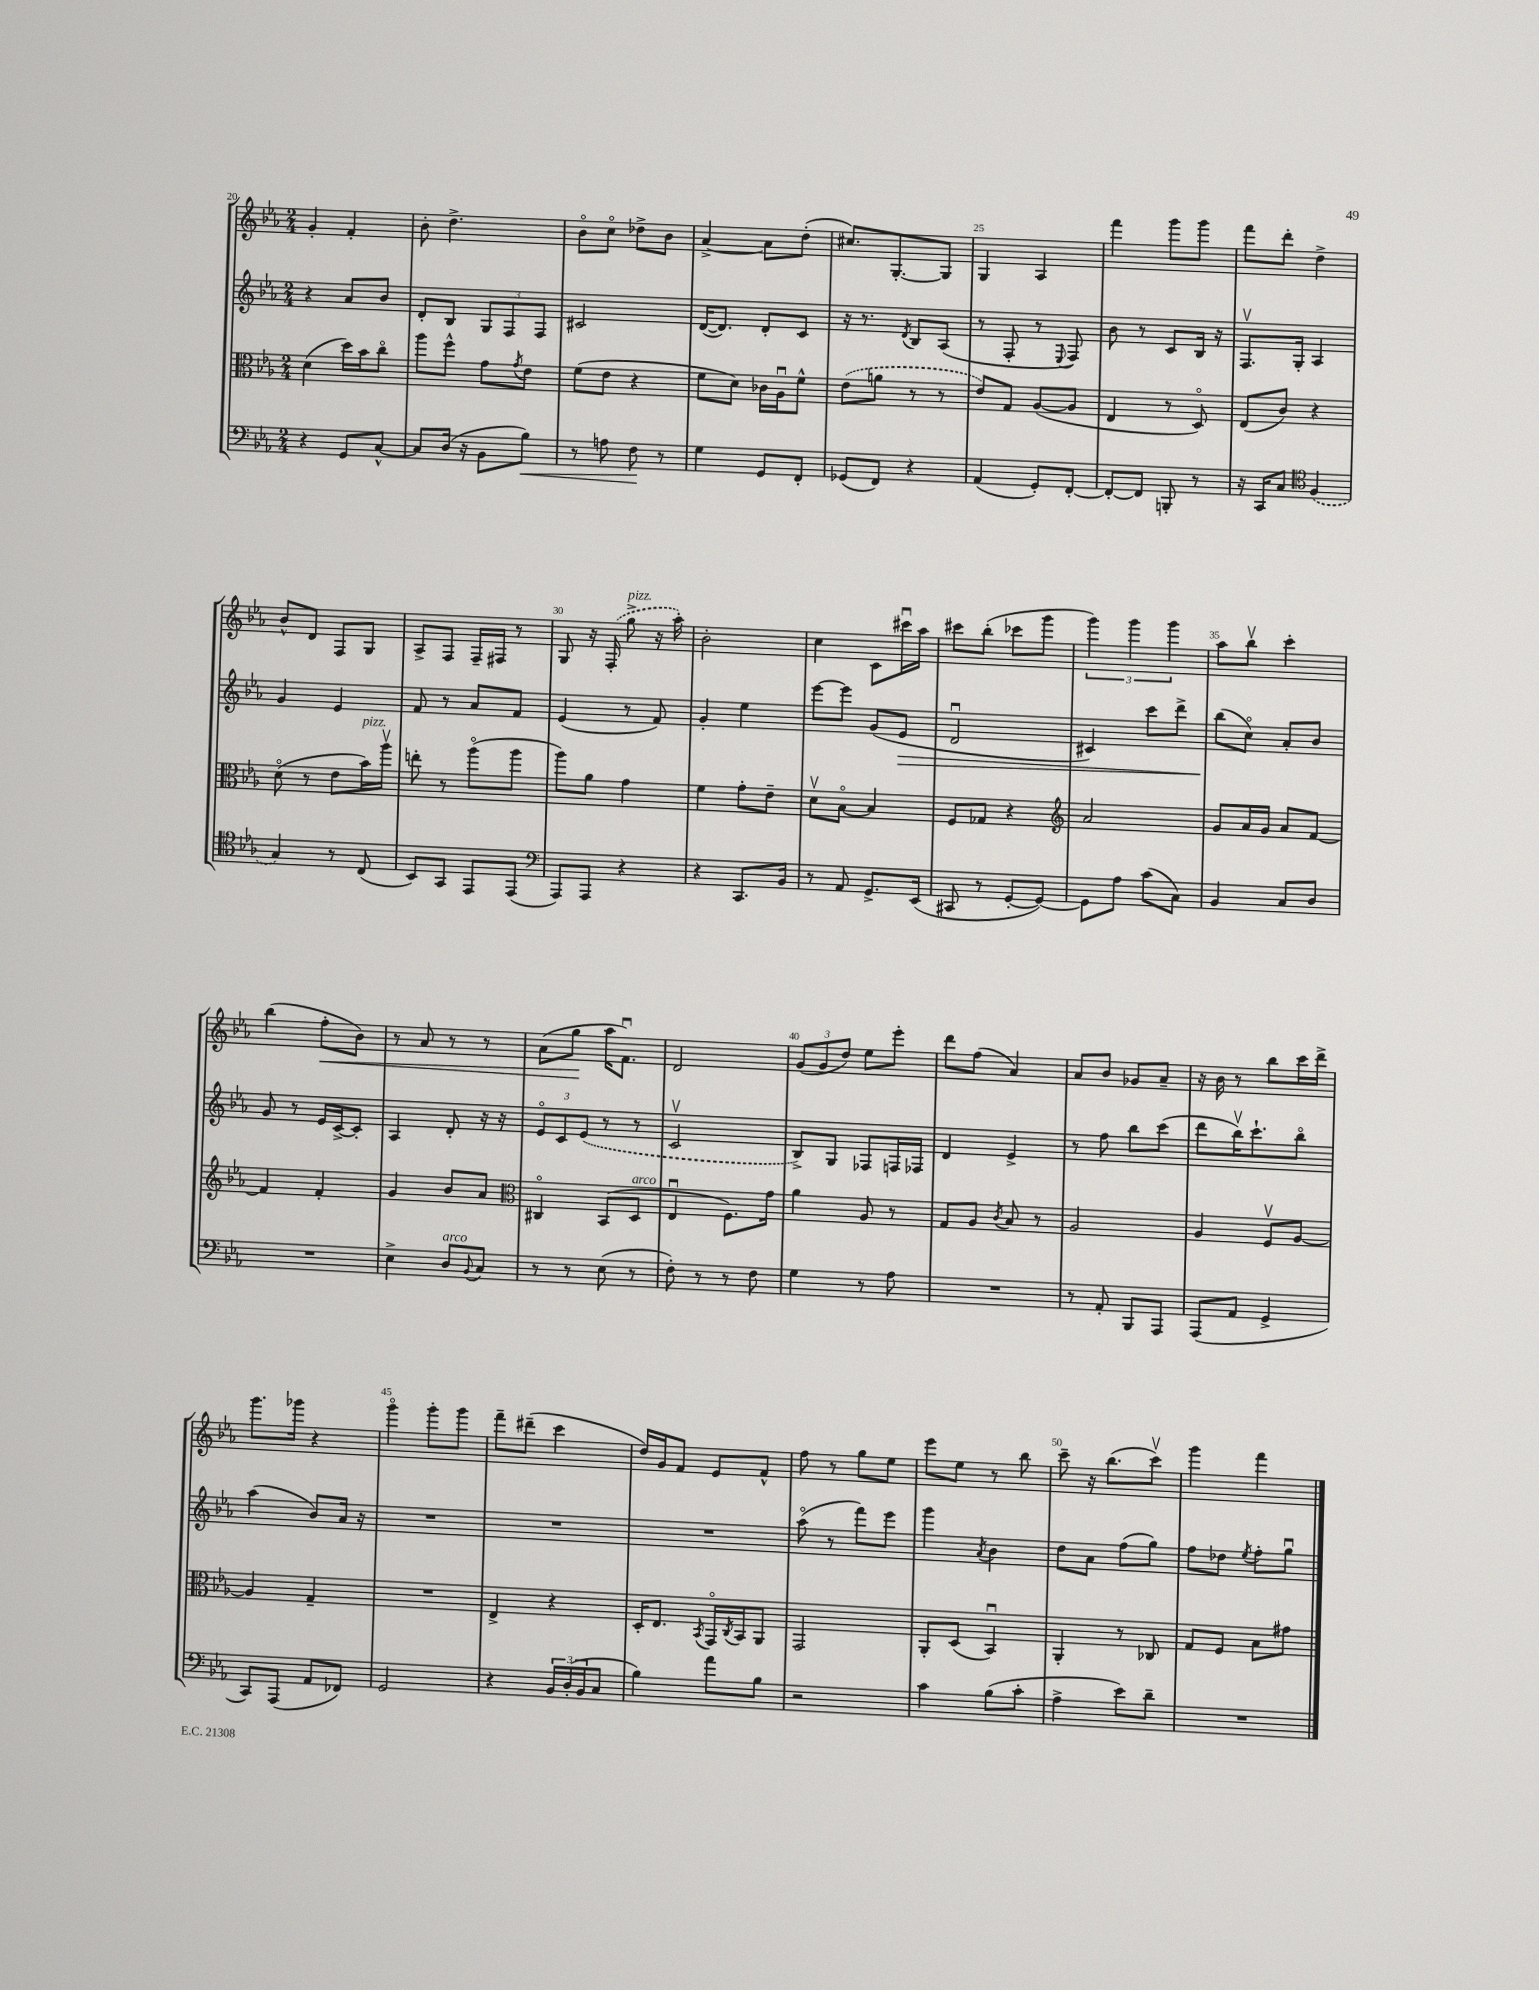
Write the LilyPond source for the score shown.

<<
\new StaffGroup <<
\new Staff = "s0" {
    \clef treble \key ees \major \numericTimeSignature \time 2/4
    g'4-. f'4-. |
    bes'8-. d''4.-> |
    bes'8\flageolet c''8\flageolet des''8-> bes'8 |
    aes'4~-> aes'8 d''8-.( |
    cis''8.) g8.~-. g8 |
    g4 aes4 |
    f'''4 g'''8 g'''8 |
    f'''8 d'''8-. d''4-> |
    bes'8-^ d'8 f8 g8 |
    aes8-> f8 f16-- fis16 r8 |
    g8 r16 \once \slurDashed f16-.( g''8->^\markup { \italic "pizz." } r16 aes''16-.) |
    bes'2-. |
    c''4 c'8 cis'''16\downbow aes''16 |
    cis'''8 bes''8-.( ces'''8 g'''8 |
    \tuplet 3/2 { g'''4) g'''4 g'''4 } |
    aes''8 bes''8\upbow c'''4-. |
    bes''4( f''8-.\< bes'8) |
    r8 aes'8 r8 r8 |
    aes'8( g''8\! aes''16 f'8.\downbow) |
    d'2 |
    \tuplet 3/2 { g'8( g'8 d''8) } ees''8 ees'''8-. |
    d'''8 f''8( aes'4) |
    aes'8 bes'8 ges'8 aes'8-- |
    r16 bes'16 r8 bes''8 c'''16 d'''16-> |
    g'''8. ges'''16 r4 |
    g'''4\flageolet g'''8-. g'''8 |
    f'''8-- dis'''8--( c'''4 |
    d''16) g'16 f'8 ees'8 f'8-^ |
    f''8 r8 g''8 ees''8 |
    ees'''8 ees''8 r8 bes''8 |
    c'''8-- r16 bes''8.( c'''8\upbow) |
    g'''4 f'''4 \bar "|." |
}
\new Staff = "s1" {
    \clef treble \key ees \major \numericTimeSignature \time 2/4
    r4 aes'8 bes'8 |
    d'8-. bes8 \tuplet 3/2 { g8 f8 f8 } |
    cis'2 |
    d'16~( d'8.) d'8-. c'8 |
    r16 r8. \acciaccatura { d'8 } bes8 aes8( |
    r8 f8-. r8 \appoggiatura { ees8 } f8) |
    bes'8 r8 c'8 bes16 r16 |
    f8.\upbow g16-. aes4 |
    g'4 ees'4 |
    f'8 r8 aes'8 f'8 |
    ees'4( r8 f'8) |
    g'4-. ees''4 |
    ees'''8~ ees'''8 g'8( ees'8\> |
    d'2\downbow |
    cis'4) c'''8 d'''8-> |
    bes''8\!( c''8\flageolet) aes'8-. bes'8 |
    g'8 r8 ees'16 c'16~-> c'8-. |
    aes4 d'8-. r16 r16 |
    \tuplet 3/2 { ees'8\flageolet c'8 \once \slurDashed ees'8( } r8 r8 |
    c'2\upbow |
    bes8->) g8 fes8 f16 fes16 |
    d'4 ees'4-> |
    r8 f''8 bes''8 c'''8( |
    d'''8 bes''16\upbow) c'''8.-! bes''8\flageolet |
    aes''4( bes'8) aes'16 r16 |
    R2 |
    R2 |
    R2 |
    aes''8\flageolet( r8 f'''8) ees'''8 |
    g'''4 \acciaccatura { aes'8 } bes'4 |
    d''8 aes'8 f''8( g''8) |
    f''8 des''8 \acciaccatura { ees''8 } f''8-. g''8\downbow \bar "|." |
}
\new Staff = "s2" {
    \clef alto \key ees \major \numericTimeSignature \time 2/4
    d'4( d''16) bes'16 c''8\flageolet |
    aes''8 f''8-^ g'8 \acciaccatura { g'8 } ees'8 |
    f'8( ees'8 r4 |
    f'8 d'8) ces'16 aes16\downbow f'8-^ |
    \once \slurDashed ees'8( a'8 r8 r8 |
    ees'8) g8 aes8~( aes8 |
    ees4 r8 d8\flageolet) |
    ees8( c'8) r4 |
    d'8\flageolet( r8 ees'8 bes'16^\markup { \italic "pizz." }) aes''16\upbow |
    e''8-. r8 aes''8\flageolet( aes''8 |
    aes''8) aes'8 g'4 |
    f'4 g'8-. ees'8-- |
    d'8\upbow bes8~\flageolet bes4 |
    f8 ges8 r4 |
    \clef treble aes'2 |
    g'8 aes'16 g'16 aes'8 f'8~ |
    f'4 f'4-. |
    g'4 bes'8 aes'8 |
    \clef alto cis4\flageolet bes,8( d8^\markup { \italic "arco" } |
    ees4\downbow f8.) g'16 |
    aes'4 aes8 r8 |
    g8 aes8 \acciaccatura { c'8 } bes8 r8 |
    aes2 |
    aes4 f8\upbow aes8~ |
    aes4 g4-- |
    R2 |
    ees4-> r4 |
    d16-. ees8. \acciaccatura { bes,8 } g,16\flageolet \acciaccatura { c8 } bes,16 aes,8 |
    g,2 |
    aes,8-. d8( bes,4\downbow) |
    aes,4-. r8 ces8 |
    g8 f8 bes8 gis'8 \bar "|." |
}
\new Staff = "s3" {
    \clef bass \key ees \major \numericTimeSignature \time 2/4
    r4 g,8 c8~-^ |
    c8 d16( r16 bes,8 bes8\<) |
    r8 a8 f8\! r8 |
    g4 g,8 f,8-. |
    ges,8( f,8) r4 |
    aes,4( g,8-.) f,8~-. |
    f,8~-. f,8 b,,8-. r8 |
    r16 c,16 c8 \clef tenor \once \slurDashed f4( |
    g4) r8 c8( |
    bes,8) g,8 ees,8 ees,8( |
    \clef bass aes,,8) aes,,8 r4 |
    r4 c,8. bes,16 |
    r8 aes,8 g,8.-> ees,16( |
    cis,8 r8 g,8~-. g,8~) |
    g,8 aes8 c'8( c8) |
    bes,4 c8 d8 |
    R2 |
    ees4-> d8^\markup { \italic "arco" } \appoggiatura { bes,8 } c8 |
    r8 r8 ees8( r8 |
    f8-.) r8 r8 f8 |
    g4 r8 aes8 |
    R2 |
    r8 aes,8-. bes,,8 aes,,8 |
    aes,,8( aes,8 g,4-> |
    c,8) aes,,8( aes,8 fes,8) |
    g,2 |
    r4 \tuplet 3/2 { bes,16 d16-.( bes,16 } c8 |
    bes4) aes'8 bes8 |
    r2 |
    c'4 bes8( c'8-. |
    aes4-> ees'8) d'8-- |
    R2 \bar "|." |
}
>>
>>
\layout { \context { \Score currentBarNumber = #20 \override BarNumber.break-visibility = ##(#f #t #t) barNumberVisibility = #(every-nth-bar-number-visible 5) } }
